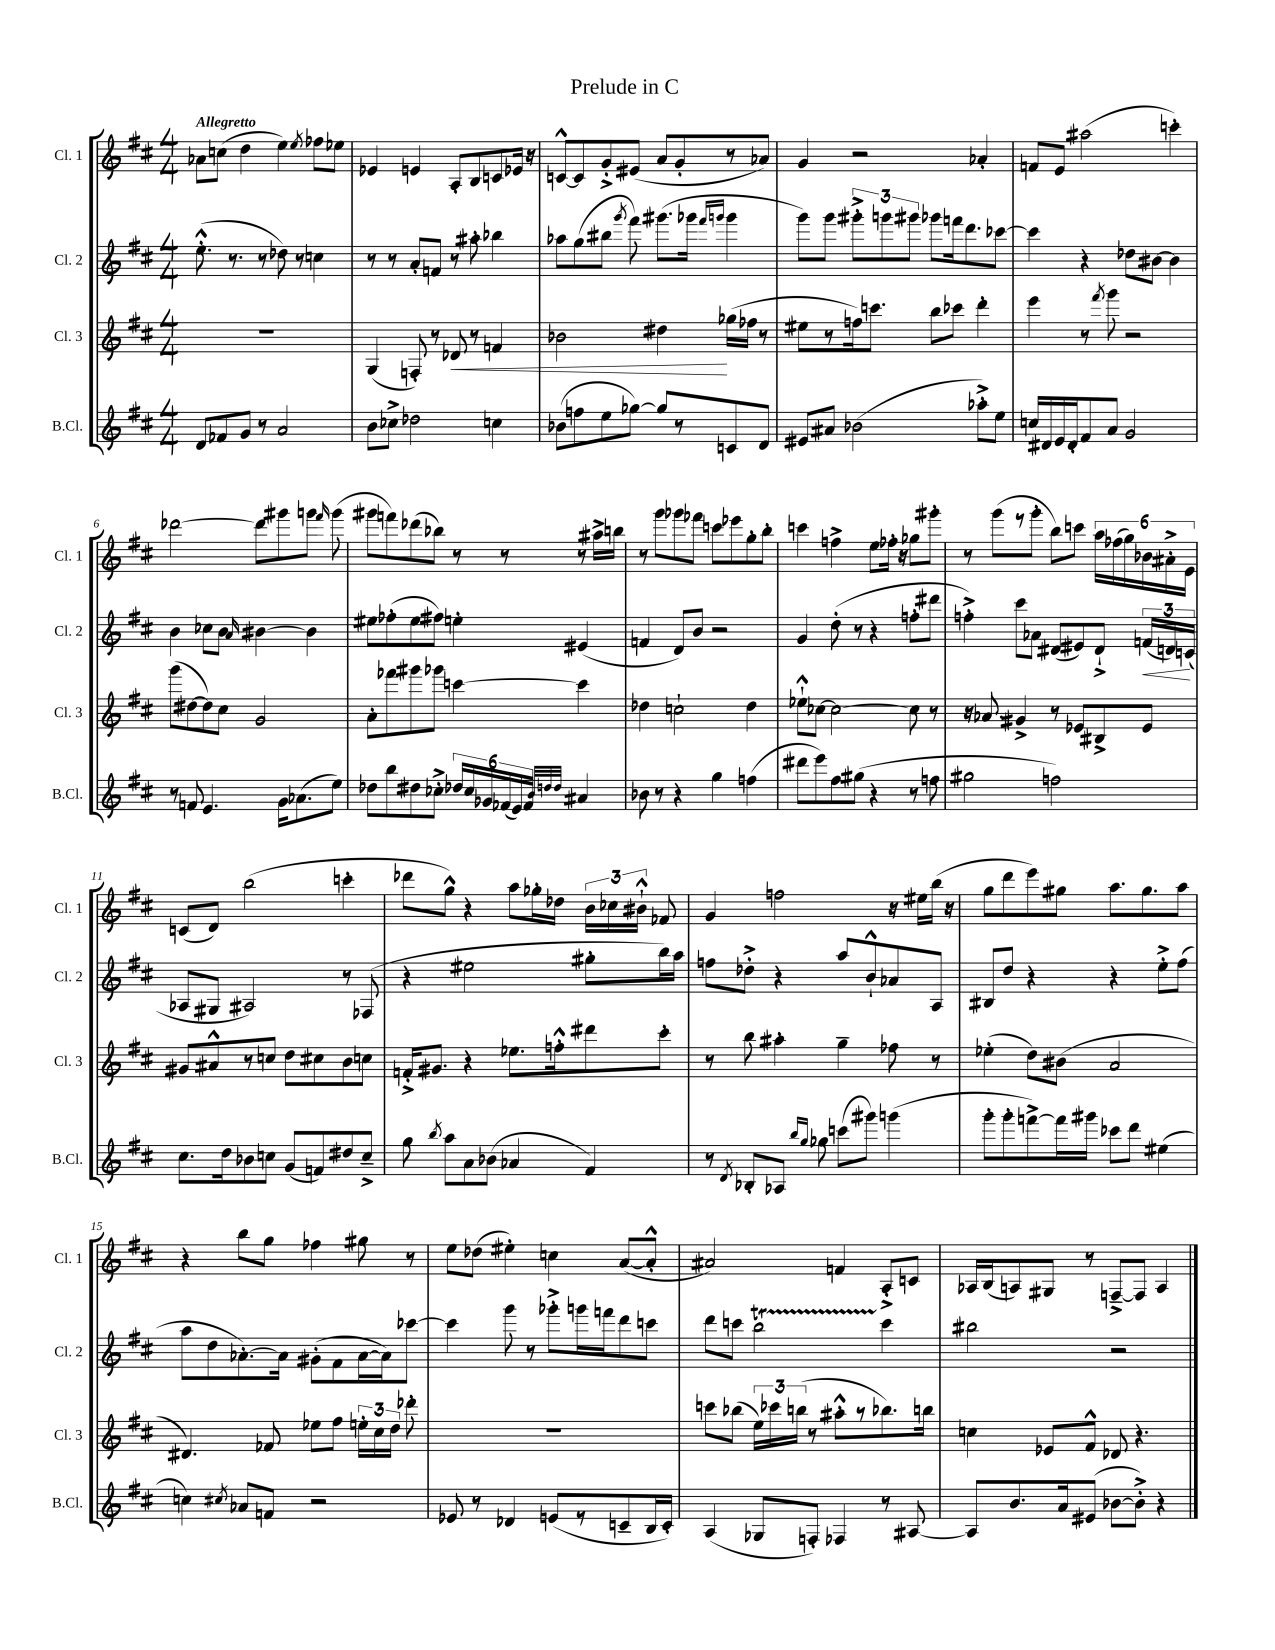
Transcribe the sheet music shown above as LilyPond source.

\header { title = "Prelude in C" }
<<
\new StaffGroup <<
\new Staff = "s0" \with { instrumentName = "Cl. 1" shortInstrumentName = "Cl. 1" } {
    \clef treble \key d \major \numericTimeSignature \time 4/4 \tempo "Allegretto"
    \autoBeamOff aes'8[ c''8]( d''4 e''4) \acciaccatura { e''8 } fes''8[ ees''8] |
    ees'4 e'4 a8[-. b8 c'8 ees'16] r16 |
    c'8[~-^ c'8 g'8-.-> eis'8]( a'8[ g'8-. r8 aes'8]) |
    g'4 r2 aes'4-. |
    f'8[ e'8] ais''2( c'''4-.) |
    des'''2~ des'''8[ gis'''8 g'''8] \grace { fis'''16 } g'''8( |
    gis'''8[ f'''8) des'''8( bes''8]) r8 r8 r8 ais''16[-> b''16] |
    r8 g'''8[ ges'''8 fes'''8] c'''8[ ees'''8 g''8-. b''8]-. |
    c'''4 f''4-> e''8[ fes''16]-. r16 ges''8[ gis'''8]-. |
    r8 g'''8[( r8 g'''8]-. b''8[) c'''8] \tuplet 6/4 { a''16[ fes''16( g''16) bes'16 ais'16-.-> e'16] } |
    c'8[( d'8]) b''2( c'''4-. |
    des'''8[ g''8]-^) r4 a''8[ ges''16-. des''16] \tuplet 3/2 { b'16[ ces''16 bis'16]-!-^ } fes'8 |
    g'4 f''2 r16 eis''16[ b''16]( r16 |
    g''8[ d'''8 e'''8) gis''8] a''8.[ gis''8. a''8] |
    r4 b''8[ g''8] fes''4 gis''8 r8 |
    e''8[ des''8]( eis''4-.) c''4 a'8[~( a'8]-.-^ |
    ais'2) f'4 a8[-.-> c'8] |
    aes16[ b16( a8) gis8] r8 f8[~---> f8] a4 \bar "|." |
}
\new Staff = "s1" \with { instrumentName = "Cl. 2" shortInstrumentName = "Cl. 2" } {
    \clef treble \key d \major \numericTimeSignature \time 4/4
    \autoBeamOff e''8.-.-^( r8. r8 des''8) r8 c''4 |
    r8 r8 a'8[-. f'8] r8 ais''8-. bes''4 |
    aes''8[ g''8( bis''8] \acciaccatura { g'''8 } fis'''8) gis'''8.[( ges'''16] \grace { fis'''16[ g'''16] } g'''4 |
    g'''8[) g'''8] \tuplet 3/2 { gis'''8[-.-> g'''8 gis'''8] } ges'''8[ f'''16 d'''8. ces'''8]~ |
    ces'''4 r4 des''8[ bis'8]~ bis'4 |
    b'4 ces''8[ b'8] \grace { a'16 } bis'4~ bis'4 |
    eis''8[ fes''8-.( eis''8 fis''8]) e''4-. eis'4( |
    f'4 d'8[) b'8] r2 |
    g'4 d''8-.( r8 r4 f''8[-. dis'''8] |
    f''4-.->) cis'''8[ aes'8] dis'8[( eis'8) dis'8]-!-> \tuplet 3/2 { f'16[\<( d'16) c'16]\!( } |
    aes8[ gis8] ais2) r8 fes8( |
    r4 eis''2 gis''8[-. b''16) a''16] |
    f''8[ des''8]-.-> r4 a''8[ b'8-!-^ aes'8 a8] |
    bis8[ d''8] r4 r4 e''8[-.-> fis''8]( |
    a''8[ d''8 aes'8.~-.) aes'16] gis'8[-.( fis'8 aes'16~ aes'16) ces'''8]~ |
    ces'''4 g'''8 r8 ges'''8[-.-> g'''16 f'''16 d'''8 c'''8] |
    d'''8[ c'''8] b''2\startTrillSpan c'''4\stopTrillSpan |
    bis''2 r2 \bar "|." |
}
\new Staff = "s2" \with { instrumentName = "Cl. 3" shortInstrumentName = "Cl. 3" } {
    \clef treble \key d \major \numericTimeSignature \time 4/4
    \autoBeamOff R1 |
    g4( f8-.) r8 des'8\< r8 f'4 |
    bes'2 dis''4\! ges''16[( fes''16] r8 |
    eis''8[ r8 f''16) c'''8.] b''8[ ces'''8] d'''4-. |
    e'''4 r8 \acciaccatura { fis'''8 } g'''8 r2 |
    g'''8[( dis''8~ dis''8) cis''8] g'2 |
    a'8[-. fes'''8 gis'''8 ges'''8] c'''4~ c'''4 |
    des''4 c''2-! des''4 |
    ees''8[-!-^ ces''8]~ ces''2~ ces''8 r8 |
    r16 aes'8. gis'4-> r8 ees'8[ bis8-> ees'8] |
    gis'8[ ais'8-^ r8 c''8] d''8[ cis''8 b'8 c''8] |
    f'16[-.-> gis'8.] r4 ees''8.[ f''16-.-^ dis'''8 cis'''8]-. |
    r8 b''8 ais''4-. g''4-- fes''8 r8 |
    ees''4-.( d''8[) bis'8]( a'2 |
    dis'4.) fes'8 ees''8[ fis''8] \tuplet 3/2 { e''16[-. cis''16 d''16] } des'''8-. |
    R1 |
    c'''8[ bes''8]( \tuplet 3/2 { e''16[) ces'''16 b''16]( } r8 ais''8[-.-^ r8 bes''8.) b''16] |
    c''4 ees'8[ fis'8]-^ des'8 r4. \bar "|." |
}
\new Staff = "s3" \with { instrumentName = "B.Cl." shortInstrumentName = "B.Cl." } {
    \clef treble \key d \major \numericTimeSignature \time 4/4
    \autoBeamOff d'8[ fes'8 g'8] r8 a'2 |
    b'8[ ces''8]-> des''2 c''4 |
    bes'8[( f''8 e''8 ges''8]~) ges''8[ r8 c'8 d'8] |
    eis'8[ ais'8] bes'2( aes''8[-.->) e''8] |
    c''16[ dis'16 e'16 dis'16-. fis'8 a'8] g'2 |
    r8 f'8 e'4. g'16[ aes'8.( e''8]) |
    des''8[ b''8 dis''8 ces''8]-.-> \tuplet 6/4 { des''16[ ces''16 ges'16 fes'16( e'16) fes'16] } \grace { b'32[ d''32 d''32] } ais'4 |
    bes'8 r8 r4 g''4 f''4( |
    dis'''8[ e'''8) fis''8 gis''8]( r4 r8 f''8 |
    gis''2 f''2) |
    cis''8.[ d''16 bes'8 c''8] g'8[( f'8) dis''8 c''8]---> |
    g''8 \acciaccatura { b''8 } a''8[ a'8 bes'8]( aes'4 fis'4) |
    r8 \acciaccatura { d'8 } bes8[-. aes8] \grace { b''16[ g''16] } ges''8 c'''8[( gis'''8]) g'''4( |
    g'''8[-. g'''8-. f'''8~->) f'''16 gis'''16] ces'''8[ d'''8] eis''4( |
    c''4) \acciaccatura { cis''8 } aes'8[ f'8] r2 |
    ees'8 r8 des'4 e'8[( r8 c'8-- b16 c'16]-.) |
    a4( ges8[ f8]-.) fes4 r8 ais8~ |
    ais8[ b'8. a'16 eis'8]( bes'8[~ bes'8]-.->) r4 \bar "|." |
}
>>
>>
